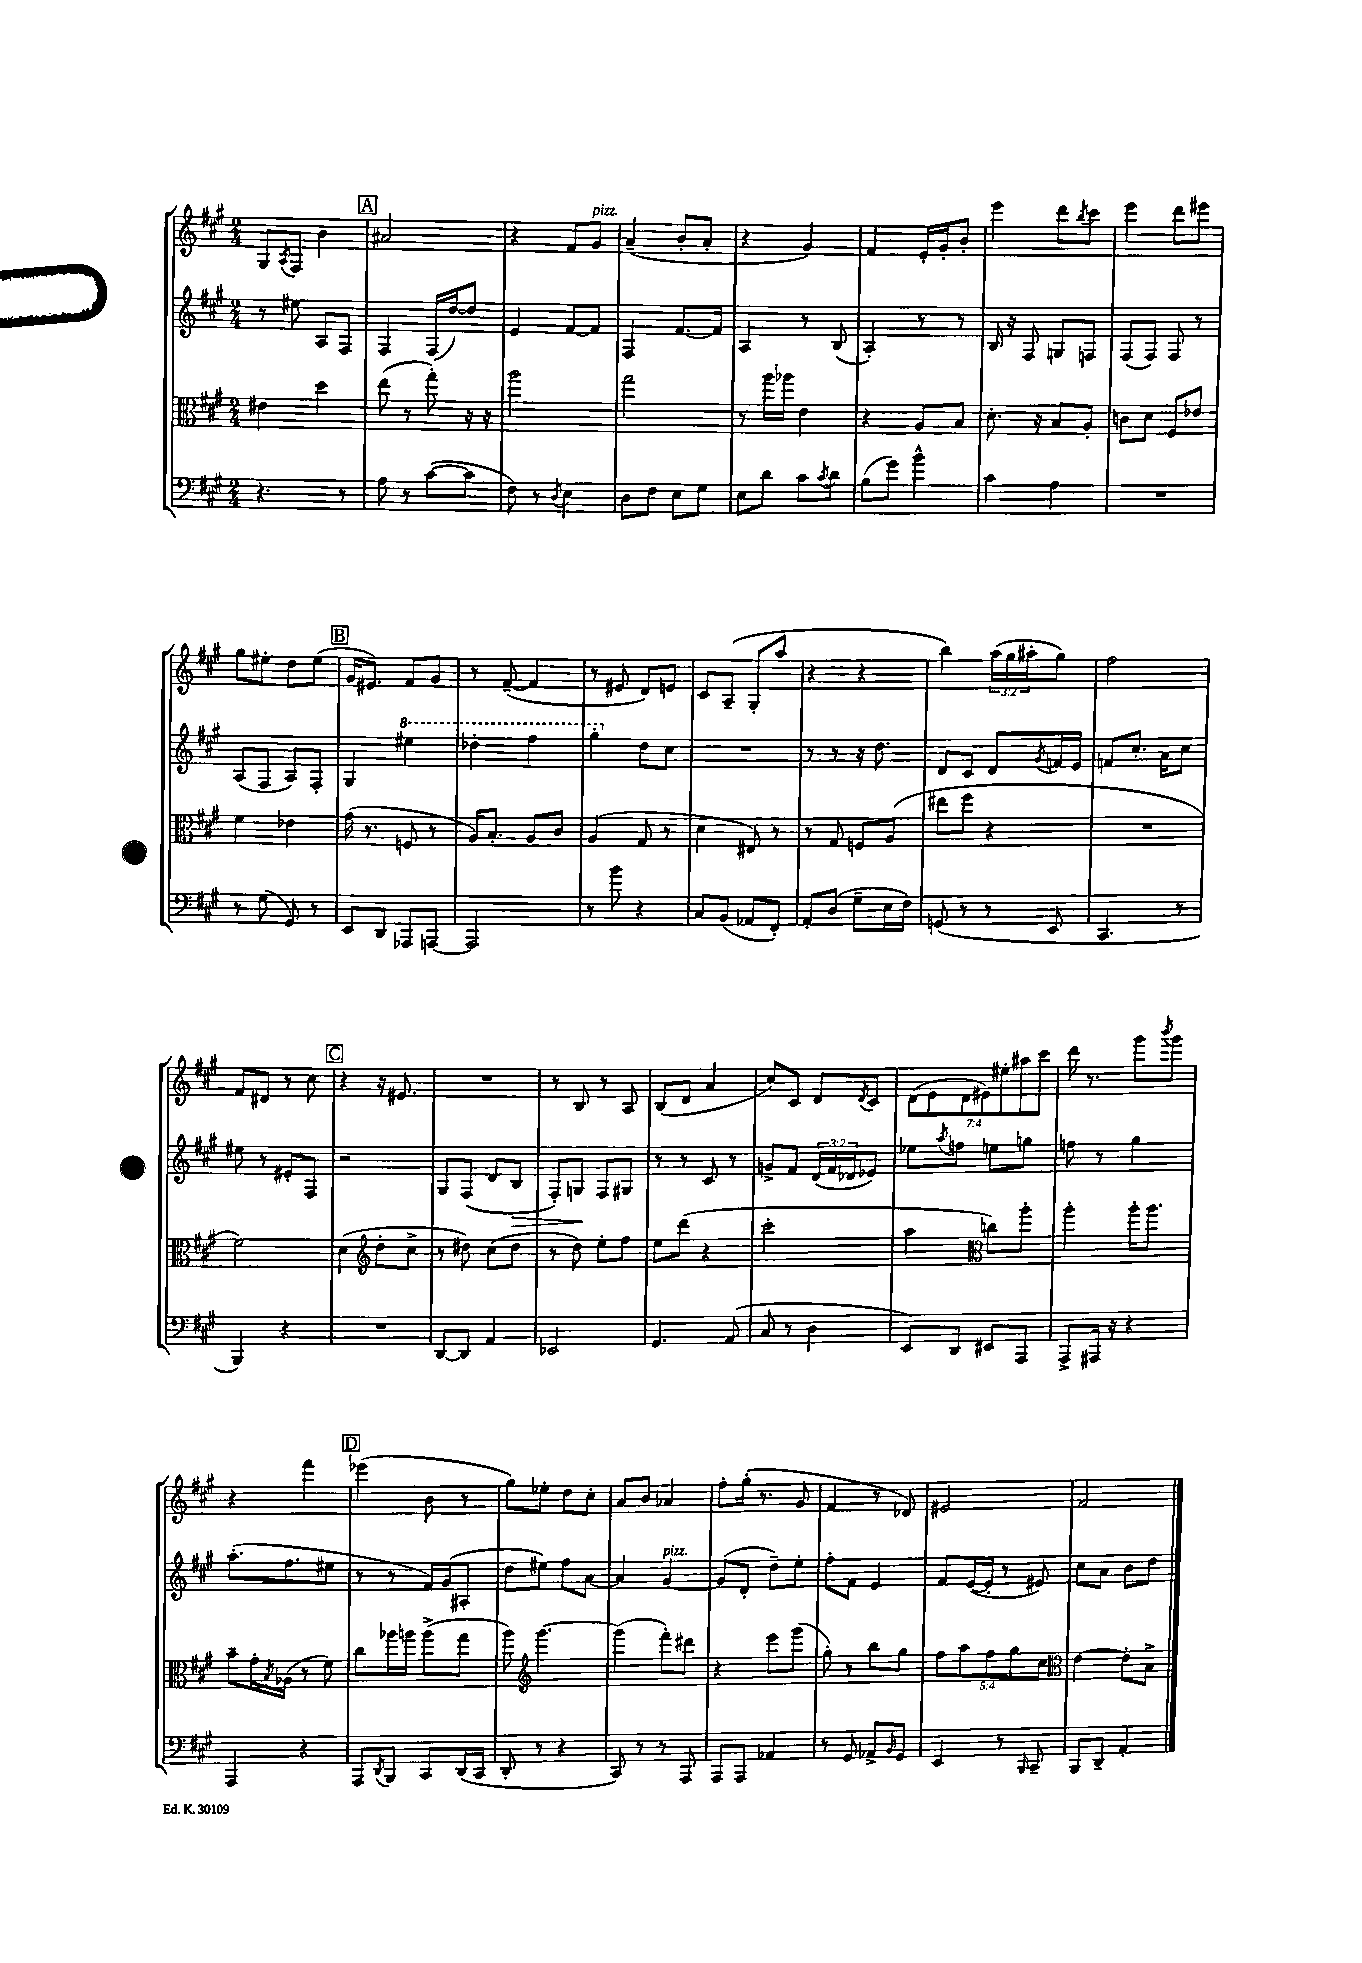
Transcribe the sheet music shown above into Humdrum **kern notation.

**kern	**kern	**kern	**dynam	**kern
*part4	*part3	*part2	*part2	*part1
*staff4	*staff3	*staff2	*staff2	*staff1
*clefF4	*clefC3	*clefG2	*	*clefG2
*k[f#c#g#]	*k[f#c#g#]	*k[f#c#g#]	*	*k[f#c#g#]
*M2/4	*M2/4	*M2/4	*	*M2/4
=112	=112	=112	=112	=112
4.r	4e#X\	8r	.	8G#/L
.	.	.	.	8qA/
.	.	8ee#X\	.	8F#/J
.	4dd\	8A/L	.	4b\
8r	.	8F#/J	.	.
!!LO:REH:place=s1:t=A
=113	=113	=113	=113	=113
8A\	(8ee\	4F#/	.	2a#X/
8r	8r	.	.	.
([8c#\L	8gg#'\)	(16F#/LL	.	.
.	.	[16dd/J)	.	.
8c#\J]	16r	8dd/J]	.	.
.	16r	.	.	.
=114	=114	=114	=114	=114
8F#\)	2aa\	4e/	.	4r
8r	.	.	.	.
8qD/	.	.	.	.
4E\	.	[8f#/L	.	8f#/L
!	!	!	!	!LO:TX:a:i:t=pizz.
.	.	8f#/J]	.	8g#/J
=115	=115	=115	=115	=115
8D\L	2gg#\	4F#/	.	(4a~/
8F#\J	.	.	.	.
8E\L	.	[8.f#/L	.	8b'/L
8G#\J	.	.	.	8a'/J
.	.	16f#/Jk]	.	.
=116	=116	=116	=116	=116
8E\L	8r	4A/	.	4r
8d\J	16aa\LL	.	.	.
.	16aa-X\JJ	.	.	.
8c#\L	4e\	8r	.	4g#/)
8qc#/	.	.	.	.
8d\J	.	(8B/	.	.
=117	=117	=117	=117	=117
(8B\L	4r	4A'/)	.	4f#/
8g#\J)	.	.	.	.
4b^^\	8A/L	8r	.	16e'/LL
.	.	.	.	16g#'/J
.	8B/J	8r	.	8b'/J
=118	=118	=118	=118	=118
4c#\	8.d'\	16B/	.	4eee\
.	.	16r	.	.
.	.	8F#/	.	.
.	16r	.	.	.
4A\	8B/L	8Gn/L	.	8ddd\L
.	.	.	.	8qbb/
.	8A'/J	8Fn/J	.	8ccc#\J
=119	=119	=119	=119	=119
2r	8cn\L	(8F#/L	.	4eee\
.	8d\J	8F#/J)	.	.
.	8F#/L	8F#/	.	8ddd\L
.	8e-X/J	8r	.	8eee#X\J
!!LO:LB:g=z
=120	=120	=120	=120	=120
8r	4f#\	(8A/L	.	8gg#\L
(8G#\	.	8F#/J	.	8ee#X'\J
8GG#/)	4e-X\	8A/L)	.	8dd\L
8r	.	8F#'/J	.	(8ee#\J
!!LO:REH:place=s1:t=B
=121	=121	=121	=121	=121
8EE/L	(16g#\	4G#/	.	16g#/KL
.	8.r	.	.	8.e#X/J)
8DD/J	.	.	.	.
*	*	*8va	*	*
8AAA-X/L	8Fn/	4eee#X\	.	8f#/L
[8AAAn/J	8r	.	.	8g#/J
=122	=122	=122	=122	=122
2AAA/]	16A/KL)	4ddd-X'\	.	8r
.	8.B'/J	.	.	.
.	.	.	.	([8f#~/
.	8A/L	4fff#\	.	4f#/]
.	8c#/J	.	.	.
=123	=123	=123	=123	=123
8r	(4A/	4ggg#'\	.	8r
8b\	.	.	.	8e#X/
*	*	*X8va	*	*
4r	8G#/	8dd\L	.	8d/L)
.	8r	8cc#\J	.	8en/J
=124	=124	=124	=124	=124
8C#/L	4d\	2r	.	8c#/L
(8BB/J	.	.	.	(8A~/J
8AA-X/L	8E#X/)	.	.	8G#'/L
8FF#'/J)	8r	.	.	8aa/J
=125	=125	=125	=125	=125
8AA'/L	8r	8r	.	4r
(8D/J	8G#/	8r	.	.
8G#~\L	8Fn/L	16r	.	4r
.	.	8.dd\	.	.
16E\L	(8A/J	.	.	.
16F#\JJ)	.	.	.	.
=126	=126	=126	=126	=126
(8GGn/	8ee#X\L	8d/L	.	4bb\)
8r	8ff#\J	8c#/J	.	.
8r	4r	8d/L	.	(24aa\LL
.	.	.	.	24gg#\
.	.	.	.	24aa#X'\J
.	.	8qg#/	.	.
8EE/	.	16fn/L	.	8gg#\J)
.	.	16e/JJ	.	.
=127	=127	=127	=127	=127
4.CC#/	2r	8fn/L	.	2ff#\
.	.	8.cc#'/J	.	.
.	.	16a\KL	.	.
8r	.	8cc#\J	.	.
!!LO:LB:g=z
=128	=128	=128	=128	=128
4BBB/)	2f#\)	8ee#X\	.	8f#/L
.	.	8r	.	8d#X/J
4r	.	8e#X'/L	.	8r
.	.	8F#/J	.	8cc#\
!!LO:REH:place=s1:t=C
=129	=129	=129	=129	=129
2r	(4d\	2r	.	4r
*	*clefG2	*	*	*
.	8dd'\L	.	.	16r
.	.	.	.	8.e#X/
.	8cc#^\J	.	.	.
=130	=130	=130	=130	=130
[8DD/L	8r	8G#/L	.	2r
8DD/J]	8dd#X\)	(8F#/J	.	.
4AA/	(8cc#\L	8d/L	.	.
!	!	!	!LO:HP:b	!
.	8dd#\J	8B/J	>	.
=131	=131	=131	=131	=131
2EE-X/	8r	8F#'/L)	.	8r
.	8dd\)	8Gn/J	.	8B/
.	8ee'\L	8F#/L	]	8r
.	8ff#\J	8G#X/J	.	8A/
=132	=132	=132	=132	=132
4.GG#/	8ee\L	8r	.	(8B/L
.	(8ddd\J	8r	.	8d/J
.	4r	8c#/	.	4a/
(8AA/	.	8r	.	.
=133	=133	=133	=133	=133
8C#/	2ccc#'\	8gn^/L	.	8cc#/L)
8r	.	8f#/J	.	8c#/J
4D\	.	(24d/LL	.	8d/L
.	.	24f#/	.	.
.	.	24d-X/J	.	.
.	.	.	.	8qd/
.	.	8e-X/J)	.	8c#/J
=134	=134	=134	=134	=134
8EE/L)	4aa\	8ee-X\L	.	(14d\L
.	.	.	.	14e\
.	.	8qaa/	.	.
8DD/J	.	8ffn\J	.	.
.	.	.	.	14d\
.	.	.	.	14e#X\)
*	*clefC3	*	*	*
8EE#X/L	8ccn\L)	8een\L	.	.
.	.	.	.	14ee#X'\
.	.	.	.	14aa#X\
8AAA/J	8aa'\J	8ggn\J	.	.
.	.	.	.	14ccc#\J
=135	=135	=135	=135	=135
8AAA^/L	4aa'\	8ffn\	.	16ddd\
.	.	.	.	8.r
16AAA#X/Jk	.	8r	.	.
16r	.	.	.	.
4r	16aa'\KL	4gg#\	.	8ggg#\L
.	8.aa\J	.	.	.
.	.	.	.	8qbbb/
.	.	.	.	8ggg#\J
!!LO:LB:g=z
=136	=136	=136	=136	=136
4AAA/	8b~\L	(8.aa'\L	.	4r
.	16g#'\L	.	.	.
.	8qB/	.	.	.
.	(16A-X\JJ	8.ff#\	.	.
4r	8r	.	.	4fff#\
.	8f#\)	8ee#X\J	.	.
!!LO:REH:place=s1:t=D
=137	=137	=137	=137	=137
8AAA/L	8cc#\L	8r	.	(4eee-X\
8qDD/	.	.	.	.
8BBB/J	16aa-X\L	8r	.	.
.	16aan\JJ	.	.	.
8CC#/L	(8aa^\L	16f#/LL)	.	8b\
.	.	(16g#/J	.	.
(16DD/L	8gg#\J	8A#X'/J	.	8r
16CC#/JJ	.	.	.	.
=138	=138	=138	=138	=138
8DD'/	8aa\)	8dd\L	.	8gg#\L)
*	*clefG2	*	*	*
8r	[4.ggg#\	8ee#X\J)	.	8ee-X'\J
4r	.	8ff#\L	.	8dd\L
.	.	[8a\J	.	8cc#'\J
=139	=139	=139	=139	=139
8CC#/)	(4ggg#\]	4a/]	.	8a/L
8r	.	.	.	8b/J
!	!	!LO:TX:a:i:t=pizz.	!	!
8r	8fff#'\L)	[4g#/	.	4a-X/
8AAA/	8ddd#X\J	.	.	.
=140	=140	=140	=140	=140
8AAA/L	4r	(8g#/L]	.	8ff#'\L
8AAA/J	.	8d'/J	.	(16gg#'\Jk
.	.	.	.	8.r
4AA-X/	8eee\L	8dd~\L)	.	.
.	(8ggg#\J	8ee'\J	.	8g#/
=141	=141	=141	=141	=141
8r	8gg#'\)	8ff#'\L	.	4f#/
8GG#/	8r	8f#\J	.	.
8AA-X^/L	8bb\L	4e/	.	8r
16qqBB/	.	.	.	.
8GG#/J	8gg#\J	.	.	8d-X/)
=142	=142	=142	=142	=142
4EE/	10ff#\L	8f#/L	.	2e#X/
.	10aa\	.	.	.
.	.	([16e/L	.	.
.	.	16e'/JJ]	.	.
.	10ff#\	.	.	.
8r	.	8r	.	.
.	10gg#\	.	.	.
16qqBBB/	.	.	.	.
8CC#~/	.	8e#X/)	.	.
.	10cc#\J	.	.	.
=143	=143	=143	=143	=143
*	*clefC3	*	*	*
8BBB/L	[4e\	8cc#\L	.	2f#/
8DD~/J	.	8a\J	.	.
4AA'/	8e'\L]	8b\L	.	.
.	8B^\J	8dd\J	.	.
==	==	==	==	==
*-	*-	*-	*-	*-
